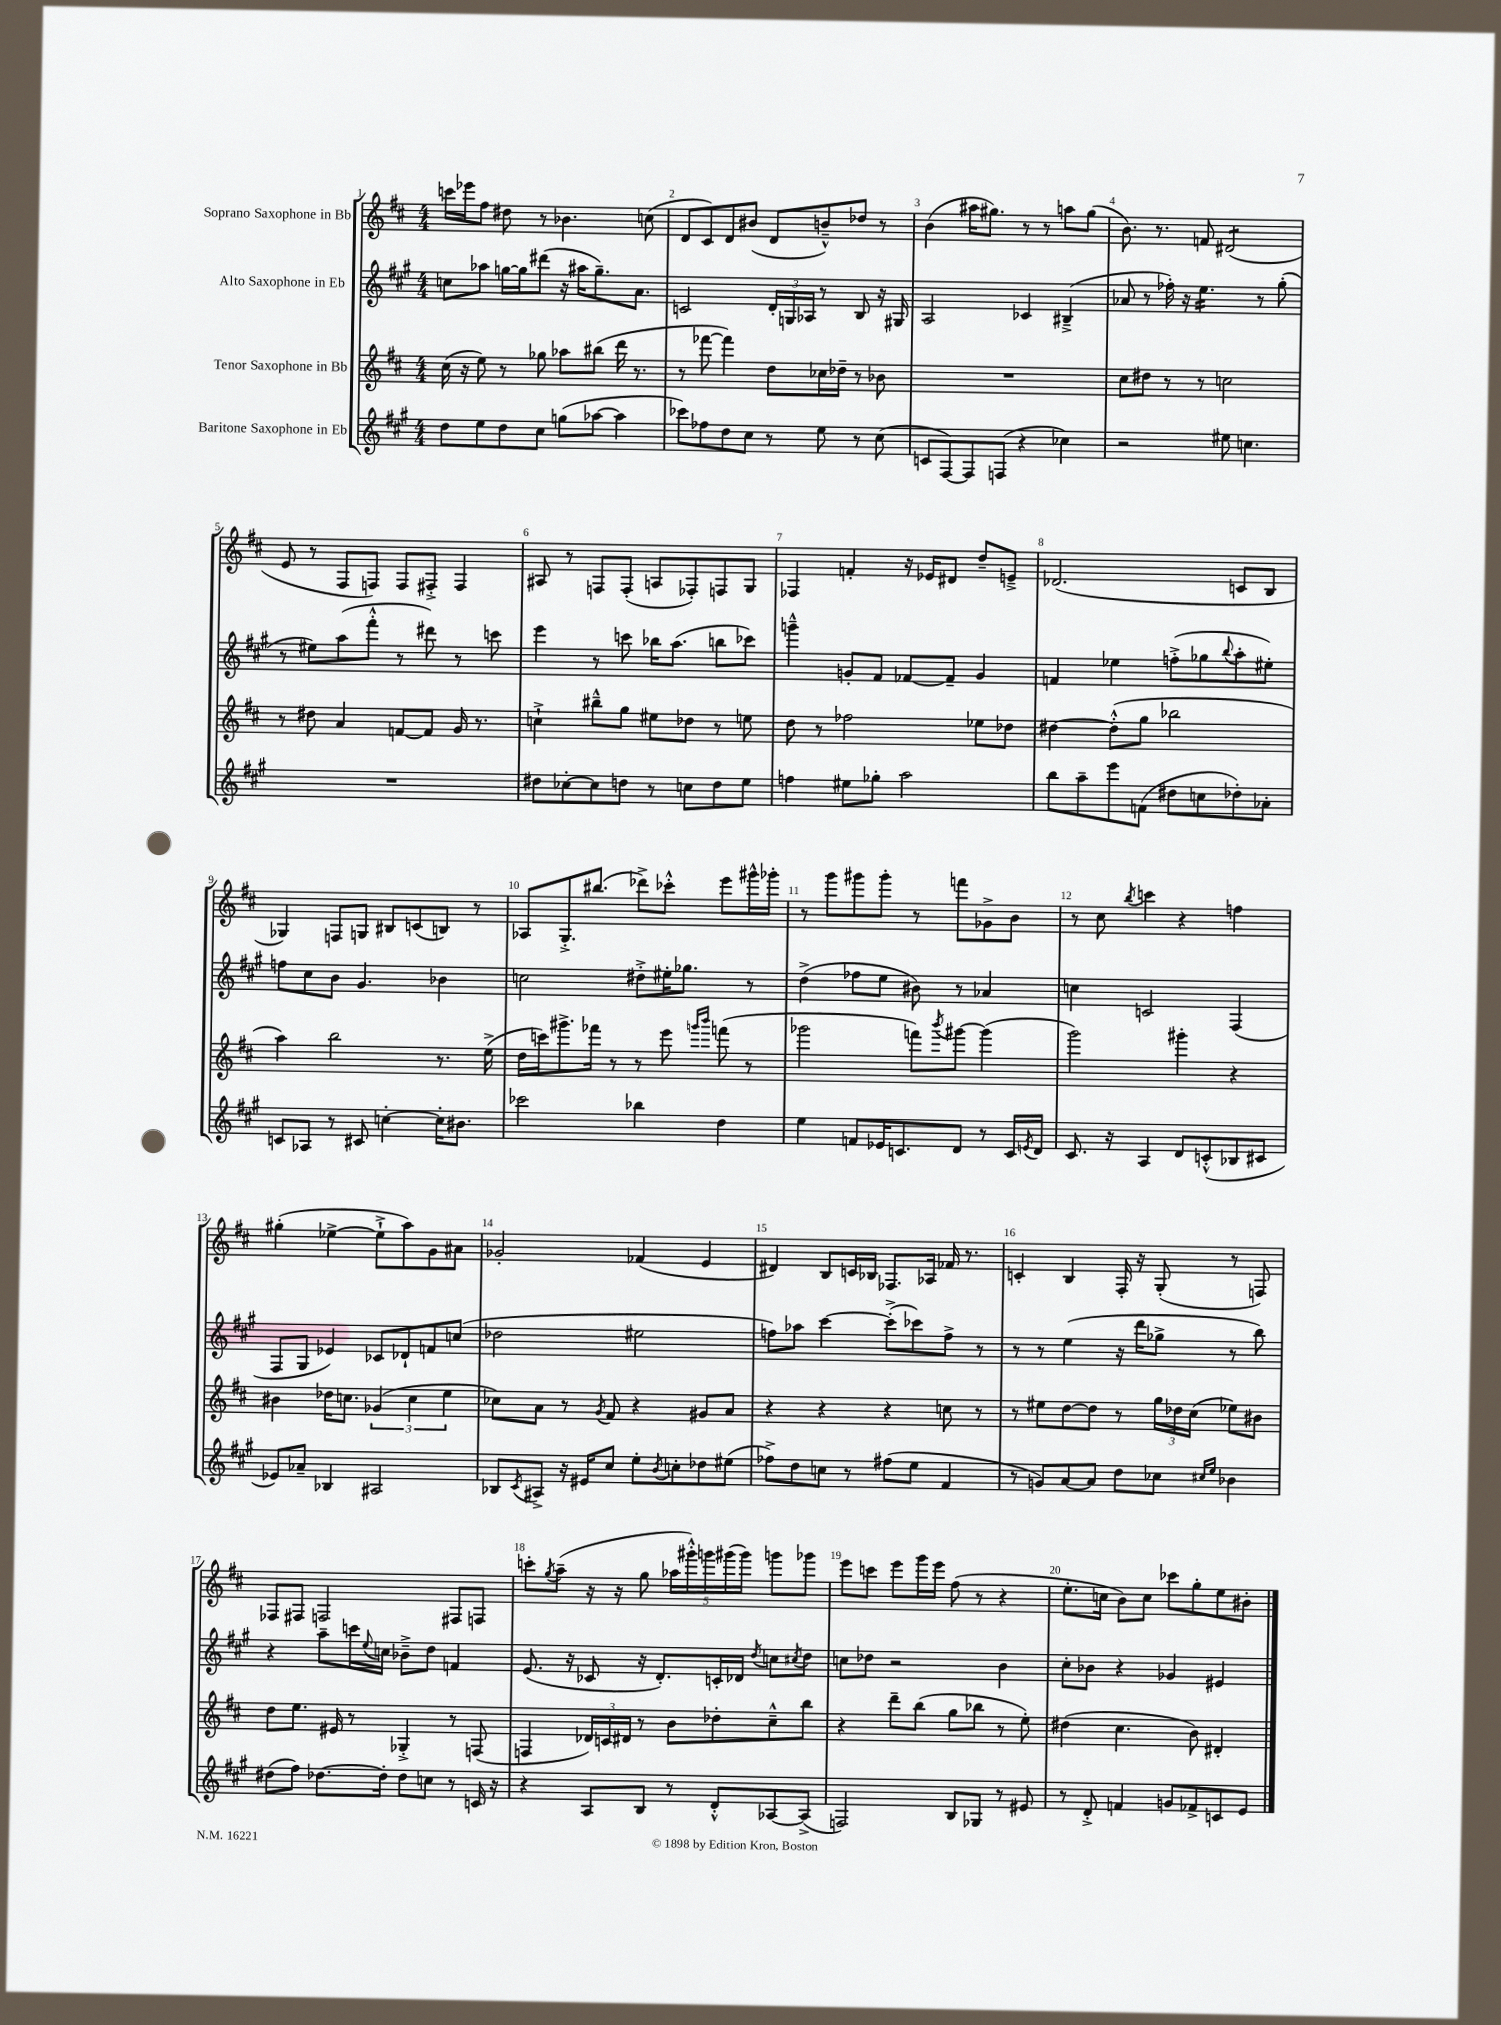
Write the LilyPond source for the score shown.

<<
\new StaffGroup <<
\new Staff = "s0" \with { instrumentName = "Soprano Saxophone in Bb" } {
    \clef treble \key d \major \numericTimeSignature \time 4/4
    c'''16 ees'''16 fis''8 dis''8 r8 bes'4. c''8( |
    d'8 cis'8) d'8 bis'8( d'8 b'8---^) des''8 r8 |
    b'4( ais''16 gis''8.) r8 r8 a''8 gis''8( |
    b'8.) r8. f'8 dis'2:8( |
    e'8 r8 fis8 f8) f8 fis8-.-> fis4 |
    ais8 r8 f8 f8-.( a8 fes8-.) f8 g8 |
    fes4 f'4-. r16 ees'16 dis'8 d''8-- e'8---> |
    des'2.( c'8 b8 |
    ges4) f8 g8 bis8 c'8( b8) r8 |
    aes8 g8.-.-> bis''8.( des'''8->) ces'''8-.-^ e'''8 gis'''16-^ ges'''16-. |
    r8 g'''8 gis'''8 gis'''8-. r8 f'''8 ges'8-> b'8 |
    r8 cis''8 \acciaccatura { b''8 } c'''4 r4 f''4 |
    gis''4-.( ees''4~-> ees''8-!-> a''8) g'8 ais'8 |
    ges'2-. fes'4( e'4 |
    dis'4) b8 c'16 bes16 fes8. aes16 fes'16 r8. |
    c'4-. b4 fis16-. r16 g8-.( r8 f8) |
    fes8 fis8 f2 fis8 f8 |
    c'''8-. \acciaccatura { g''8 } a''8--( r16 r16 g''8 \tuplet 5/4 { aes''16 gis'''16-.-^) g'''16 gis'''16( gis'''16) } g'''8 ges'''8 |
    e'''8 c'''8 e'''8 g'''16 e'''16 fis''8( r8 r4 |
    e''8.-. c''16 b'8) c''8 ces'''8 g''8-. e''8 bis'8-. \bar "|." |
}
\new Staff = "s1" \with { instrumentName = "Alto Saxophone in Eb" } {
    \clef treble \key a \major \numericTimeSignature \time 4/4
    c''8 aes''8 g''16~ g''16 dis'''8( r16 ais''16 g''8.--) a'8. |
    c'2 \tuplet 3/2 { d'16-. g16 aes16 } r8 b8 r16 gis16 |
    a2 ces'4 bis4--->( |
    aes'8 r8 fes''16-.) r16 e''4.:16 r8 gis''8-.( |
    r8 eis''8) a''8( fis'''8-.-^ r8 dis'''8) r8 c'''8 |
    e'''4 r8 c'''8 bes''16 a''8.( b''8 ces'''8) |
    g'''4---^ g'8-. fis'8 fes'8~ fes'8-- g'4 |
    f'4 ees''4 f''8-.->( ges''8 \appoggiatura { b''8 } a''8-. eis''8-.) |
    f''8 cis''8 b'8 gis'4. bes'4 |
    c''2 dis''8-.-> eis''16-. ges''8. r8 |
    d''4->( fes''8 e''8 bis'8) r8 aes'4 |
    c''4 c'2 fis4( |
    fis8 gis8 ees'4) ces'8 des'8-! f'8 c''8( |
    des''2 eis''2 |
    f''8) aes''8 cis'''4~ cis'''8-.->( ces'''8) f''8-> r8 |
    r8 r8 e''4( r16 d'''16 ges''8-> r8 b''8) |
    r4 a''8-- c'''16 \appoggiatura { e''8 } c''16 bes'8---> d''8 f'4 |
    e'8.( r16 ces'8 r16 d'8.-.) c'16-. des'16 \acciaccatura { d''8 } c''8 \acciaccatura { cis''8 } d''8 |
    c''8 des''8 r2 b'4 |
    cis''8-. bes'8 r4 ges'4 eis'4 \bar "|." |
}
\new Staff = "s2" \with { instrumentName = "Tenor Saxophone in Bb" } {
    \clef treble \key d \major \numericTimeSignature \time 4/4
    cis''16( r16 e''8) r8 ges''8 aes''8 bis''8( d'''16 r8. |
    r8 fes'''8~ fes'''4) d''8 ces''16 des''16-- r8 bes'8 |
    R1 |
    cis''8 dis''8 r8 r8 c''2 |
    r8 dis''8 a'4 f'8~ f'8 g'16 r8. |
    c''4-!-> bis''8---^ g''8 eis''8 des''8 r8 e''8 |
    d''8 r8 fes''2 ees''8 des''8 |
    dis''4~ dis''8-.-^( g''8 bes''2 |
    a''4) b''2 r8. e''16->( |
    d''16 c'''16) gis'''8.-> fes'''16 r8 r8 e'''8 \grace { g'''16 b'''16 } f'''8( r8 |
    ges'''2 f'''8) \acciaccatura { b'''8 } gis'''8~ gis'''4( |
    g'''2) gis'''4-. r4 |
    bis'4 des''16 c''8. \tuplet 3/2 { ges'4( c''4 e''4 } |
    ces''8) a'8 r8 \acciaccatura { g'8 } fis'8 r4 gis'8 a'8 |
    r4 r4 r4 c''8 r8 |
    r8 eis''8 d''8~ d''8 r8 \tuplet 3/2 { g''16 des''16 cis''16( } ees''8) bis'8 |
    d''8 e''8. eis'16 r8 ges4-.-> r8 f8( |
    f4 \tuplet 3/2 { des'16) c'16 dis'16 } r8 b'8 des''8-. cis''8---^ b''8 |
    r4 d'''8-- b''8( g''8 bes''8 r8 e''8-.) |
    dis''4( cis''4. b'8) dis'4-. \bar "|." |
}
\new Staff = "s3" \with { instrumentName = "Baritone Saxophone in Eb" } {
    \clef treble \key a \major \numericTimeSignature \time 4/4
    d''8 e''8 d''8 cis''8 g''8( aes''8~ aes''4 |
    ces'''8) fes''8 d''8 cis''8 r8 e''8 r8 cis''8( |
    c'8 fis8~) fis8 f8( r4 ces''4) |
    r2 eis''8 c''4. |
    R1 |
    dis''8 ces''8~-. ces''8 d''8 r8 c''8 d''8 e''8 |
    f''4 eis''8 ges''8-. a''2 |
    b''8 a''8-- e'''8 f'8( dis''8 c''8 des''8-.) aes'8-. |
    c'8 aes8 r8 cis'8 c''4~-. c''16-. bis'8. |
    ces'''2 bes''4 d''4 |
    e''4 f'8 ees'16 c'8. d'8 r8 c'16 \acciaccatura { e'8 } d'16 |
    cis'8. r16 a4 d'8 c'8-.-^( bes8 cis'8 |
    ees'8) aes'8-- bes4 ais2 |
    bes8 \acciaccatura { cis'8 } ais8-> r16 eis'16 cis''8 e''8-. \acciaccatura { b'8 } c''8-. des''8 eis''8( |
    fes''8->) d''8 c''8 r8 fis''8( e''8 fis'4 |
    r8 g'8) a'8~ a'8 d''8 ces''8 \grace { cis''16 e''16 } bes'4 |
    dis''8( fis''8) des''8.~ des''16-. des''8 c''8 r8 c'16 r16 |
    r4 a8 b8 r8 d'8-.-^ aes8~ aes8->( |
    f2) b8 ges8 r8 eis'8 |
    r8 d'8-.-> f'4 g'8 fes'8-> c'8 e'8 \bar "|." |
}
>>
>>
\layout { \context { \Score \override BarNumber.break-visibility = ##(#f #t #t) barNumberVisibility = #all-bar-numbers-visible } }
